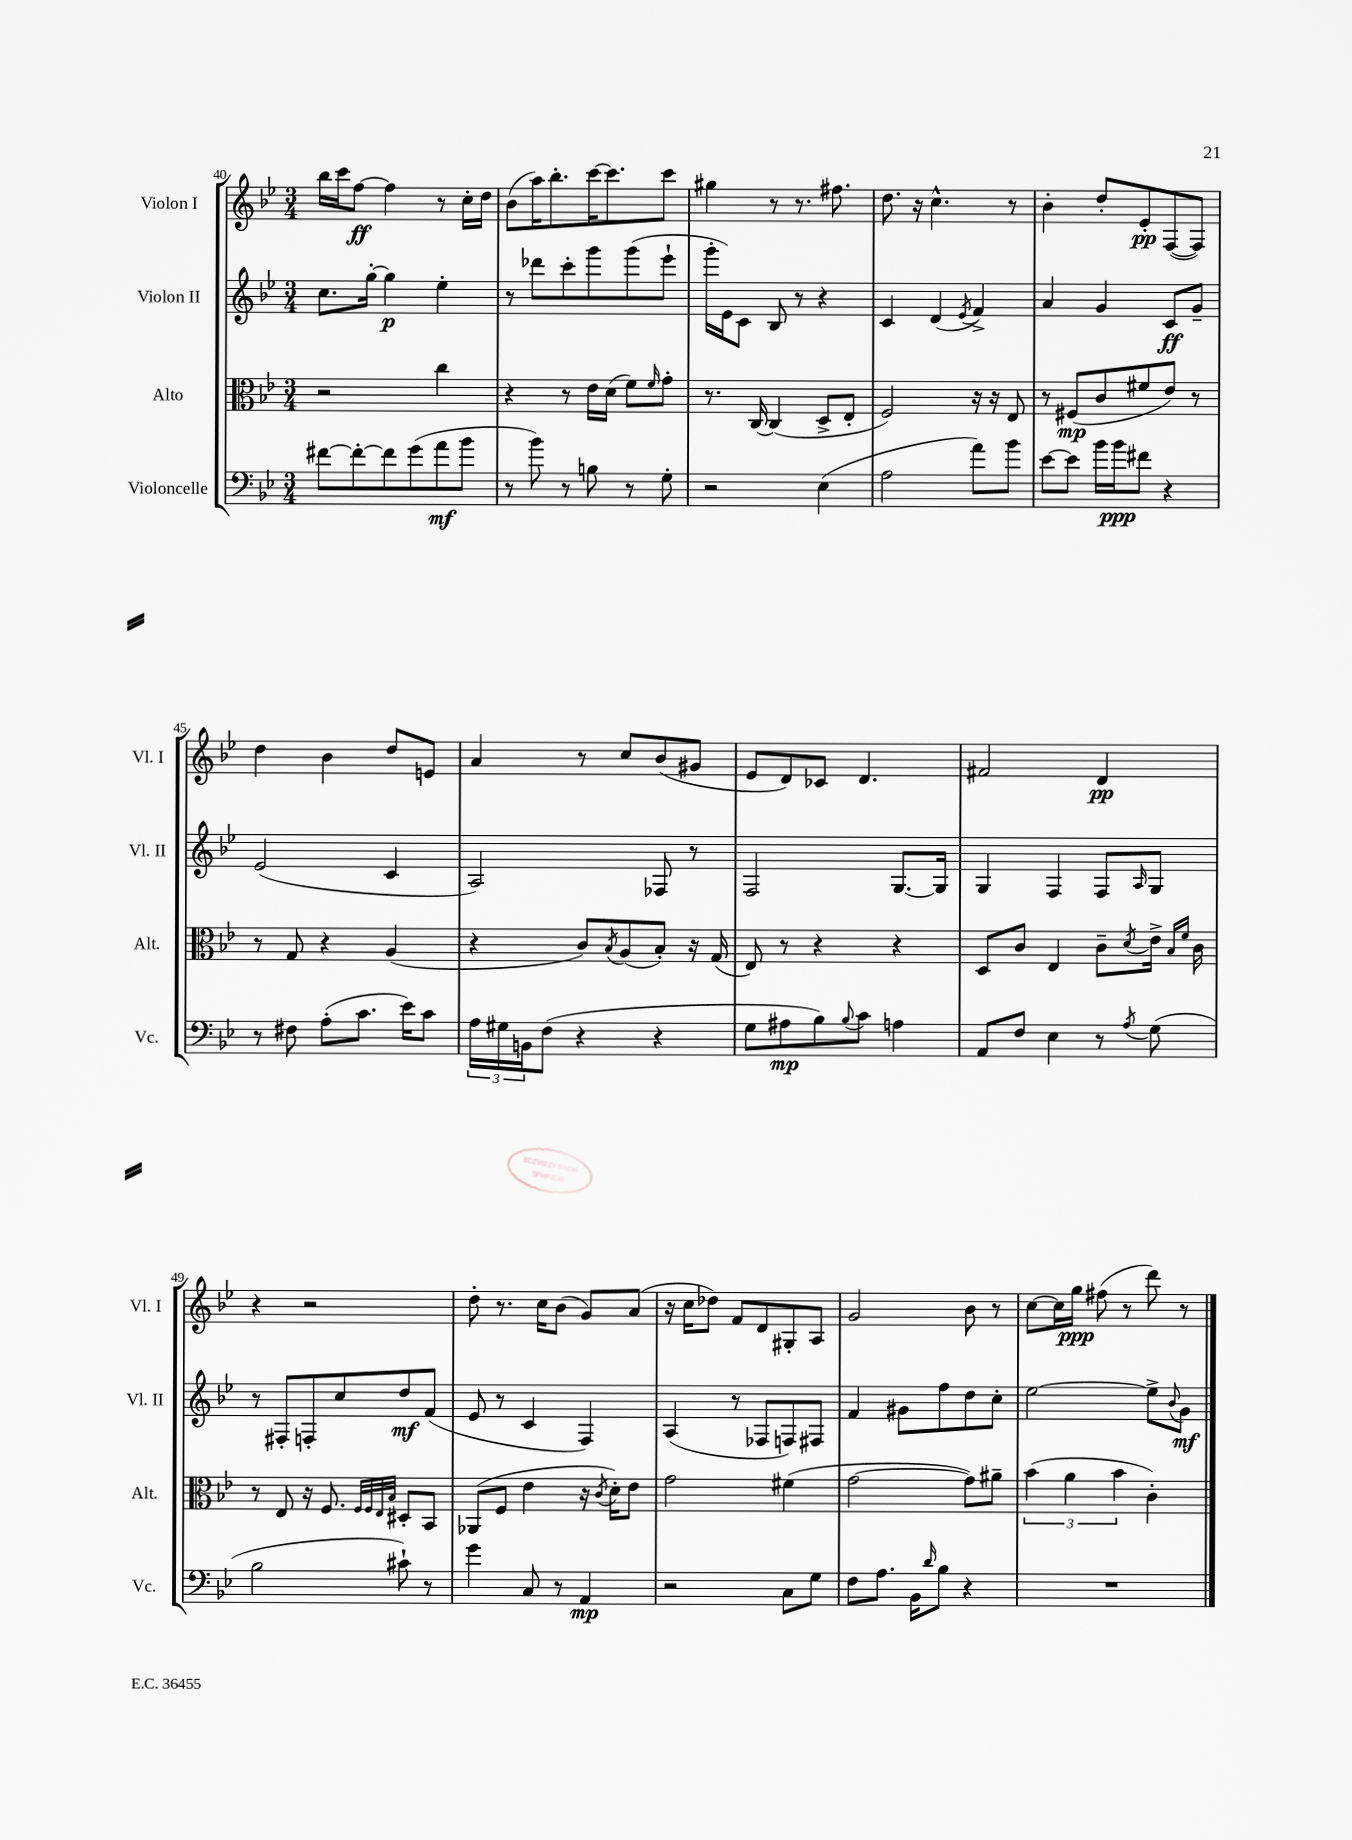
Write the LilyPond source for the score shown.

<<
\new StaffGroup <<
\new Staff = "s0" \with { instrumentName = "Violon I" shortInstrumentName = "Vl. I" } {
    \clef treble \key bes \major \numericTimeSignature \time 3/4
    bes''16 c'''16 f''8~\ff f''4 r8 c''16-. d''16 |
    bes'8( a''16) bes''8.-. c'''16~ c'''8. c'''8 |
    gis''4 r8 r8. fis''8. |
    d''8. r16 c''4.-^ r8 |
    bes'4-. d''8-. ees'8-.\pp f8~( f8) |
    d''4 bes'4 d''8 e'8 |
    a'4 r8 c''8 bes'8( gis'8 |
    ees'8 d'8) ces'8 d'4. |
    fis'2 d'4\pp |
    r4 r2 |
    d''8-. r8. c''16 bes'8( g'8) a'8( |
    r16 c''16 des''8) f'8 d'8 gis8-. a8 |
    g'2 bes'8 r8 |
    c''8~ c''16 g''16\ppp fis''8( r8 d'''8) r8 \bar "|." |
}
\new Staff = "s1" \with { instrumentName = "Violon II" shortInstrumentName = "Vl. II" } {
    \clef treble \key bes \major \numericTimeSignature \time 3/4
    c''8. g''16~-. g''4\p ees''4-. |
    r8 des'''8 c'''8-. g'''8 g'''8( ees'''8-! |
    g'''16-. ees'16) c'8 bes8 r8 r4 |
    c'4 d'4( \acciaccatura { ees'8 } f'4->) |
    a'4 g'4 c'8\ff g'8-- |
    ees'2( c'4 |
    a2) fes8 r8 |
    f2 g8.~ g16 |
    g4 f4 f8 \grace { a16 } g8 |
    r8 fis8-. f8-. c''8 d''8\mf f'8( |
    ees'8 r8 c'4 f4) |
    a4( r8 fes8 f8) fis8 |
    f'4 gis'8 f''8 d''8 c''8-. |
    ees''2~ ees''8-> \appoggiatura { bes'8 } g'8\mf \bar "|." |
}
\new Staff = "s2" \with { instrumentName = "Alto" shortInstrumentName = "Alt." } {
    \clef alto \key bes \major \numericTimeSignature \time 3/4
    r2 c''4 |
    r4 r8 ees'16 d'16( f'8) \grace { f'16 } g'8-. |
    r8. c16~ c4( d8-> ees8-. |
    f2) r16 r16 ees8 |
    r8 fis8\mp( c'8 fis'8 ees'8) r8 |
    r8 g8 r4 a4( |
    r4 c'8) \acciaccatura { bes8 } a8( bes8-.) r16 g16( |
    ees8) r8 r4 r4 |
    d8 c'8 ees4 c'8-- \acciaccatura { d'8 } ees'16-> \grace { bes16 f'16 } c'16 |
    r8 ees8 r16 f8. \grace { f32 f32 ees32 bes32 } dis8-. bes,8 |
    aes,8( f8 ees'4 r16 \acciaccatura { c'8 } d'16-.) ees'8 |
    g'2 fis'4( |
    g'2~ g'8) ais'8-- |
    \tuplet 3/2 { bes'4( a'4 bes'4 } c'4-.) \bar "|." |
}
\new Staff = "s3" \with { instrumentName = "Violoncelle" shortInstrumentName = "Vc." } {
    \clef bass \key bes \major \numericTimeSignature \time 3/4
    fis'8~ fis'8~-. fis'8 g'8( a'8\mf bes'8 |
    r8 bes'8) r8 b8 r8 g8-. |
    r2 ees4( |
    a2 a'8) bes'8 |
    ees'8~ ees'8 bes'16 bes'16\ppp fis'8 r4 |
    r8 fis8 a8-.( c'8. ees'16) c'8 |
    \tuplet 3/2 { a16 gis16 b,16 } f8( r4 r4 |
    g8 ais8\mp bes8) \appoggiatura { bes8 } c'8 a4 |
    a,8 f8 ees4 r8 \acciaccatura { a8 } g8( |
    bes2 cis'8-!) r8 |
    g'4 c8 r8 a,4\mp |
    r2 c8 g8 |
    f8 a8. bes,16 \grace { d'16 } bes8 r4 |
    R2. \bar "|." |
}
>>
>>
\layout { \context { \Score currentBarNumber = #40 } }
